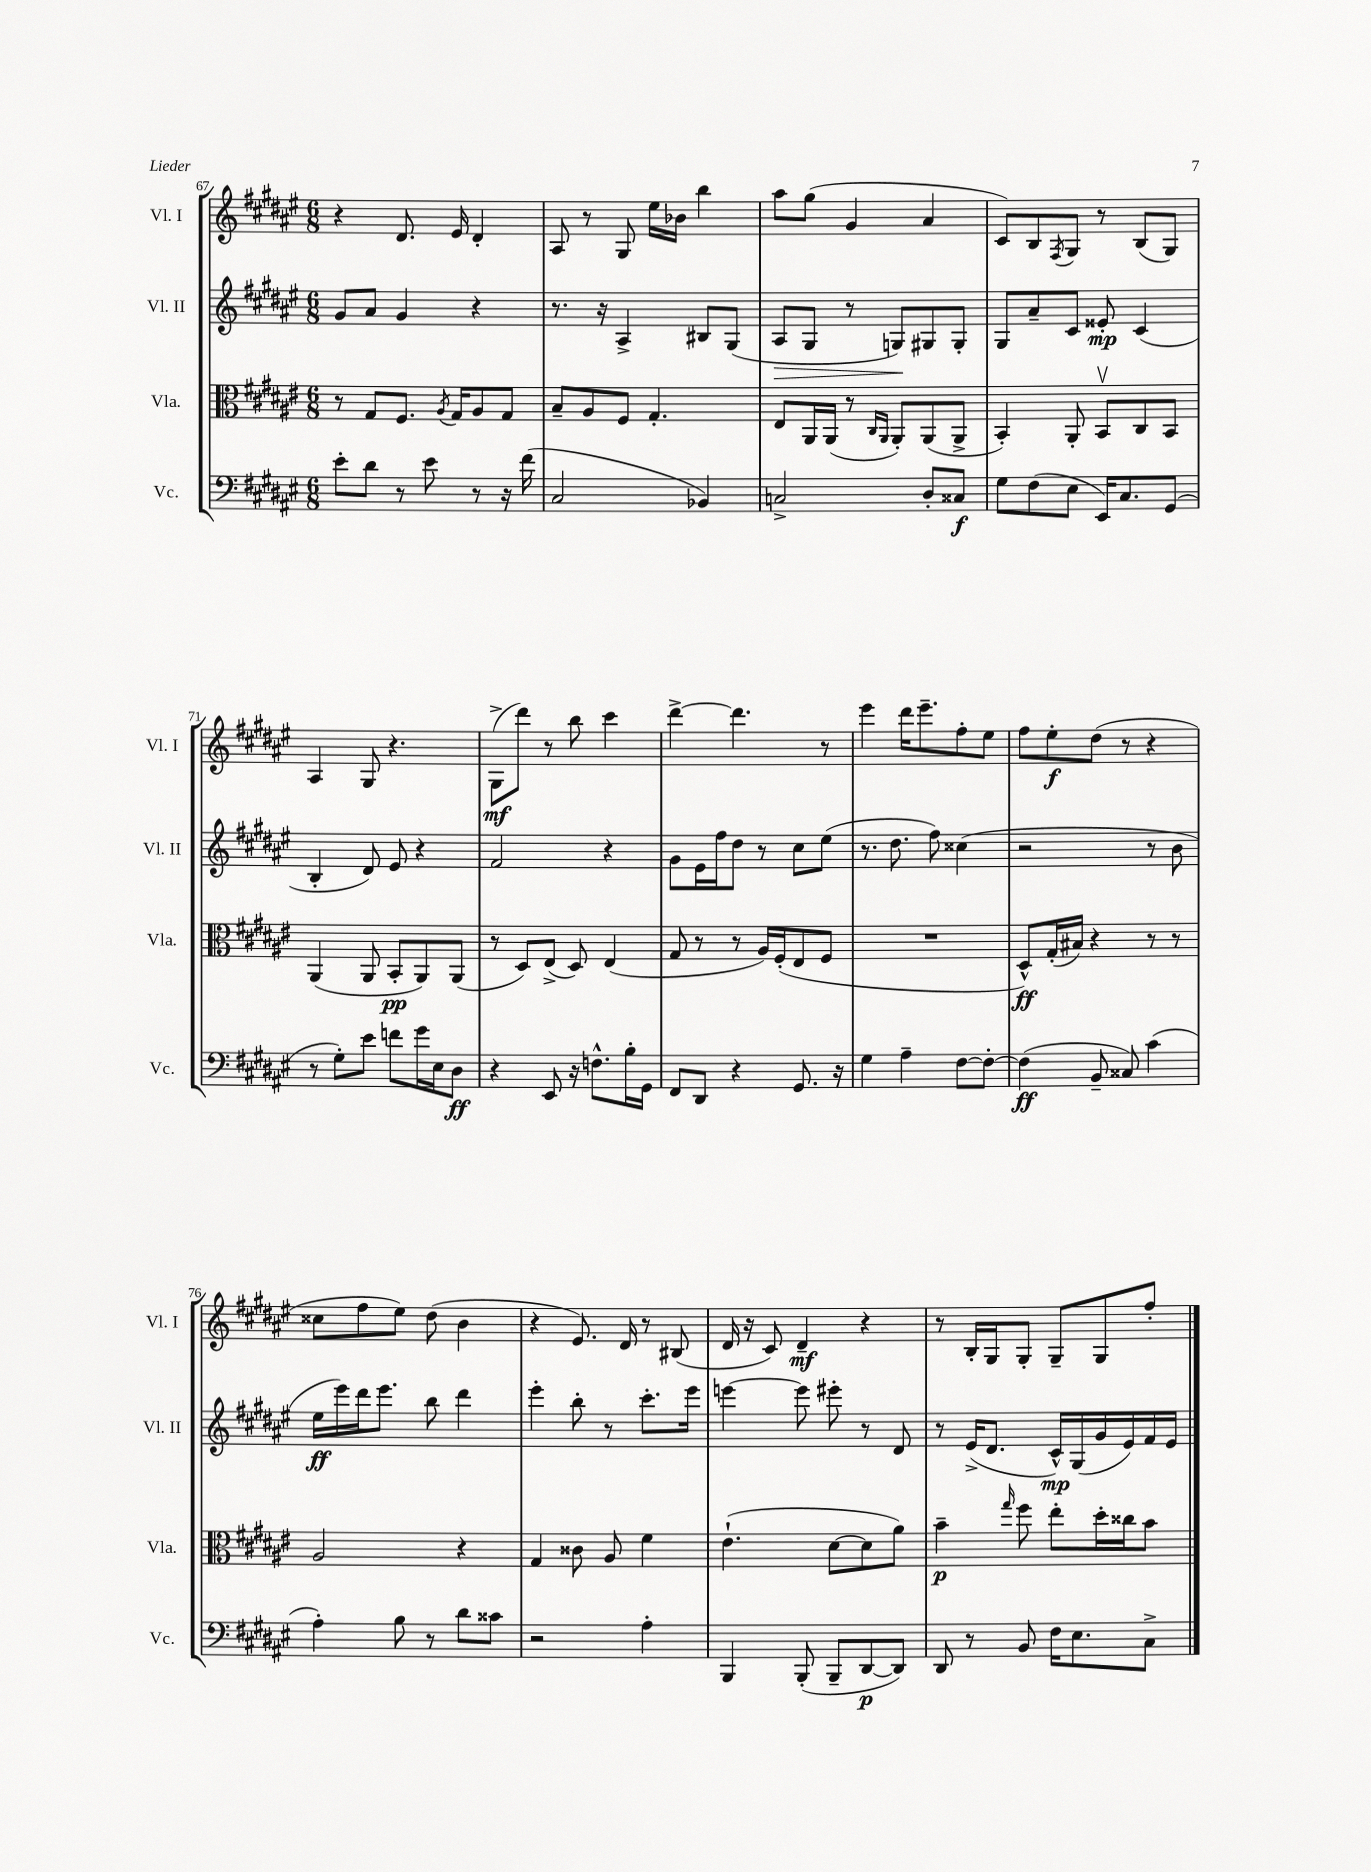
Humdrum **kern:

**kern	**dynam	**kern	**dynam	**kern	**dynam	**kern	**dynam
*part4	*part4	*part3	*part3	*part2	*part2	*part1	*part1
*staff4	*staff4	*staff3	*staff3	*staff2	*staff2	*staff1	*staff1
*I"Vc.	*	*I"Vla.	*	*I"Vl. II	*	*I"Vl. I	*
*I'Vc.	*	*I'Vla.	*	*I'Vl. II	*	*I'Vl. I	*
*clefF4	*	*clefC3	*	*clefG2	*	*clefG2	*
*k[f#c#g#d#a#e#]	*	*k[f#c#g#d#a#e#]	*	*k[f#c#g#d#a#e#]	*	*k[f#c#g#d#a#e#]	*
*M6/8	*	*M6/8	*	*M6/8	*	*M6/8	*
=67	=67	=67	=67	=67	=67	=67	=67
8e#'\L	.	8r	.	8g#/L	.	4r	.
8d#\J	.	8G#/L	.	8a#/J	.	.	.
8r	.	8.F#/J	.	4g#/	.	8.d#/	.
8e#\	.	.	.	.	.	.	.
.	.	8qA#/	.	.	.	.	.
.	.	16G#/KL	.	.	.	16e#/	.
8r	.	8A#/	.	4r	.	4d#'/	.
16r	.	8G#/J	.	.	.	.	.
(16f#\	.	.	.	.	.	.	.
=68	=68	=68	=68	=68	=68	=68	=68
2C#/	.	8B~/L	.	8.r	.	8A#/	.
.	.	8A#/	.	.	.	8r	.
.	.	.	.	16r	.	.	.
.	.	8F#/J	.	4A#^/	.	8G#/	.
.	.	4.G#'/	.	.	.	16ee#\LL	.
.	.	.	.	.	.	16b-X\JJ	.
4BB-X/)	.	.	.	8B#X/L	.	4bb\	.
.	.	.	.	(8G#/J	.	.	.
=69	=69	=69	=69	=69	=69	=69	=69
!	!	!	!	!	!LO:HP:b	!	!
2Cn^/	.	8E#/L	.	8A#/L	>	8aa#\L	.
.	.	16AA#/L	.	8G#/J	.	(8gg#\J	.
.	.	(16AA#/JJ	.	.	.	.	.
.	.	8r	.	8r	.	4g#/	.
.	.	16qqC#/LL	.	.	.	.	.
.	.	16qqAA#/JJ	.	.	.	.	.
.	.	8AA#'/L)	.	8Gn/L)	.	.	.
8D#'/L	.	(8AA#/	.	8G#X/	]	4a#/	.
8C##X/J	f	8AA#^/J	.	8G#'/J	.	.	.
=70	=70	=70	=70	=70	=70	=70	=70
8G#\L	.	4BB'/)	.	8G#/L	.	8c#/L)	.
(8F#\	.	.	.	8a#~/	.	8B/	.
.	.	.	.	.	.	8qF#/	.
8E#\J	.	8AA#'/	.	8c#/J	.	8G#/J	.
16EE#/KL)	.	8BBv/L	.	8e##X'/	mp	8r	.
8.C#/	.	.	.	.	.	.	.
.	.	8C#/	.	(4c#/	.	(8B/L	.
(8GG#/J	.	8BB/J	.	.	.	8G#/J)	.
!!LO:LB:g=z
=71	=71	=71	=71	=71	=71	=71	=71
8r	.	(4AA#/	.	4B'/	.	4A#/	.
8G#'\L)	.	.	.	.	.	.	.
8e#\J	.	8AA#/	.	8d#/)	.	8G#/	.
8fn\L	.	8BB'/L	pp	8e#/	.	4.r	.
16g#\L	.	8AA#/)	.	4r	.	.	.
16E#\J	.	.	.	.	.	.	.
8D#\J	ff	(8AA#/J	.	.	.	.	.
=72	=72	=72	=72	=72	=72	=72	=72
4r	.	8r	.	2f#/	.	(8G#^\L	mf
.	.	8D#/L)	.	.	.	8ddd#\J)	.
8EE#/	.	(8E#^/J	.	.	.	8r	.
16r	.	8D#/)	.	.	.	8bb\	.
8.Fn^^\L	.	.	.	.	.	.	.
.	.	(4E#/	.	4r	.	4ccc#\	.
16B'\L	.	.	.	.	.	.	.
16GG#\JJ	.	.	.	.	.	.	.
=73	=73	=73	=73	=73	=73	=73	=73
8FF#/L	.	8G#/	.	8g#\L	.	[4ddd#^\	.
8DD#/J	.	8r	.	16e#\L	.	.	.
.	.	.	.	16ff#\J	.	.	.
4r	.	8r	.	8dd#\J	.	4.ddd#\]	.
.	.	16A#/LL)	.	8r	.	.	.
.	.	(16F#'/J	.	.	.	.	.
8.GG#/	.	8E#/	.	8cc#\L	.	.	.
.	.	8F#/J	.	(8ee#\J	.	8r	.
16r	.	.	.	.	.	.	.
=74	=74	=74	=74	=74	=74	=74	=74
4G#\	.	2.r	.	8.r	.	4eee#\	.
.	.	.	.	8.dd#\	.	.	.
4A#~\	.	.	.	.	.	16ddd#\KL	.
.	.	.	.	.	.	8.eee#~\	.
.	.	.	.	8ff#\)	.	.	.
[8F#\L	.	.	.	(4cc##X\	.	8ff#'\	.
8F#'\J_	.	.	.	.	.	8ee#\J	.
=75	=75	=75	=75	=75	=75	=75	=75
(4F#\]	ff	8D#^^/L)	ff	2r	.	8ff#\L	.
.	.	(16G#'/L	.	.	.	8ee#'\	f
.	.	16B#X/JJ)	.	.	.	.	.
8BB~/	.	4r	.	.	.	(8dd#\J	.
8C##X/)	.	.	.	.	.	8r	.
(4c#\	.	8r	.	8r	.	4r	.
.	.	8r	.	8b\	.	.	.
!!LO:LB:g=z
=76	=76	=76	=76	=76	=76	=76	=76
4A#'\)	.	2A#/	.	16ee#\LL	ff	8cc##X\L	.
.	.	.	.	16eee#\)	.	.	.
.	.	.	.	16ddd#\J	.	8ff#\	.
.	.	.	.	8.eee#\J	.	.	.
8B\	.	.	.	.	.	8ee#\J)	.
8r	.	.	.	8bb\	.	(8dd#\	.
8d#\L	.	4r	.	4ddd#\	.	4b\	.
8c##X\J	.	.	.	.	.	.	.
=77	=77	=77	=77	=77	=77	=77	=77
2r	.	4G#/	.	4eee#'\	.	4r	.
.	.	8c##X\	.	8bb'\	.	8.e#/)	.
.	.	8A#/	.	8r	.	.	.
.	.	.	.	.	.	16d#/	.
4A#'\	.	4f#\	.	8.ccc#'\L	.	8r	.
.	.	.	.	.	.	(8B#X/	.
.	.	.	.	16eee#\Jk	.	.	.
=78	=78	=78	=78	=78	=78	=78	=78
4BBB/	.	(4.e#`\	.	[4eeen\	.	16d#/	.
.	.	.	.	.	.	16r	.
.	.	.	.	.	.	8c#/)	.
(8BBB'/	.	.	.	8eee\]	.	4d#~/	mf
8BBB~/L	.	[8d#\L	.	8eee#X'\	.	.	.
[8DD#/	p	8d#\]	.	8r	.	4r	.
8DD#/J])	.	8a#\J)	.	8d#/	.	.	.
=79	=79	=79	=79	=79	=79	=79	=79
8DD#/	.	4b~\	p	8r	.	8r	.
8r	.	.	.	(16e#^/KL	.	16B'/LL	.
.	.	.	.	8.d#/J	.	16G#/J	.
.	.	16qqgg#/	.	.	.	.	.
8BB/	.	8ff#\	.	.	.	8G#'/J	.
16F#\KL	.	8ee#'\L	.	16c#^^/LL)	mp	8G#~/L	.
8.E#\	.	.	.	(16G#/	.	.	.
.	.	16dd#'\L	.	16g#/	.	8G#/	.
.	.	16cc##X\J	.	16e#/)	.	.	.
8C#^\J	.	8b\J	.	16f#/	.	8ff#'/J	.
.	.	.	.	16e#/JJ	.	.	.
==	==	==	==	==	==	==	==
*-	*-	*-	*-	*-	*-	*-	*-
